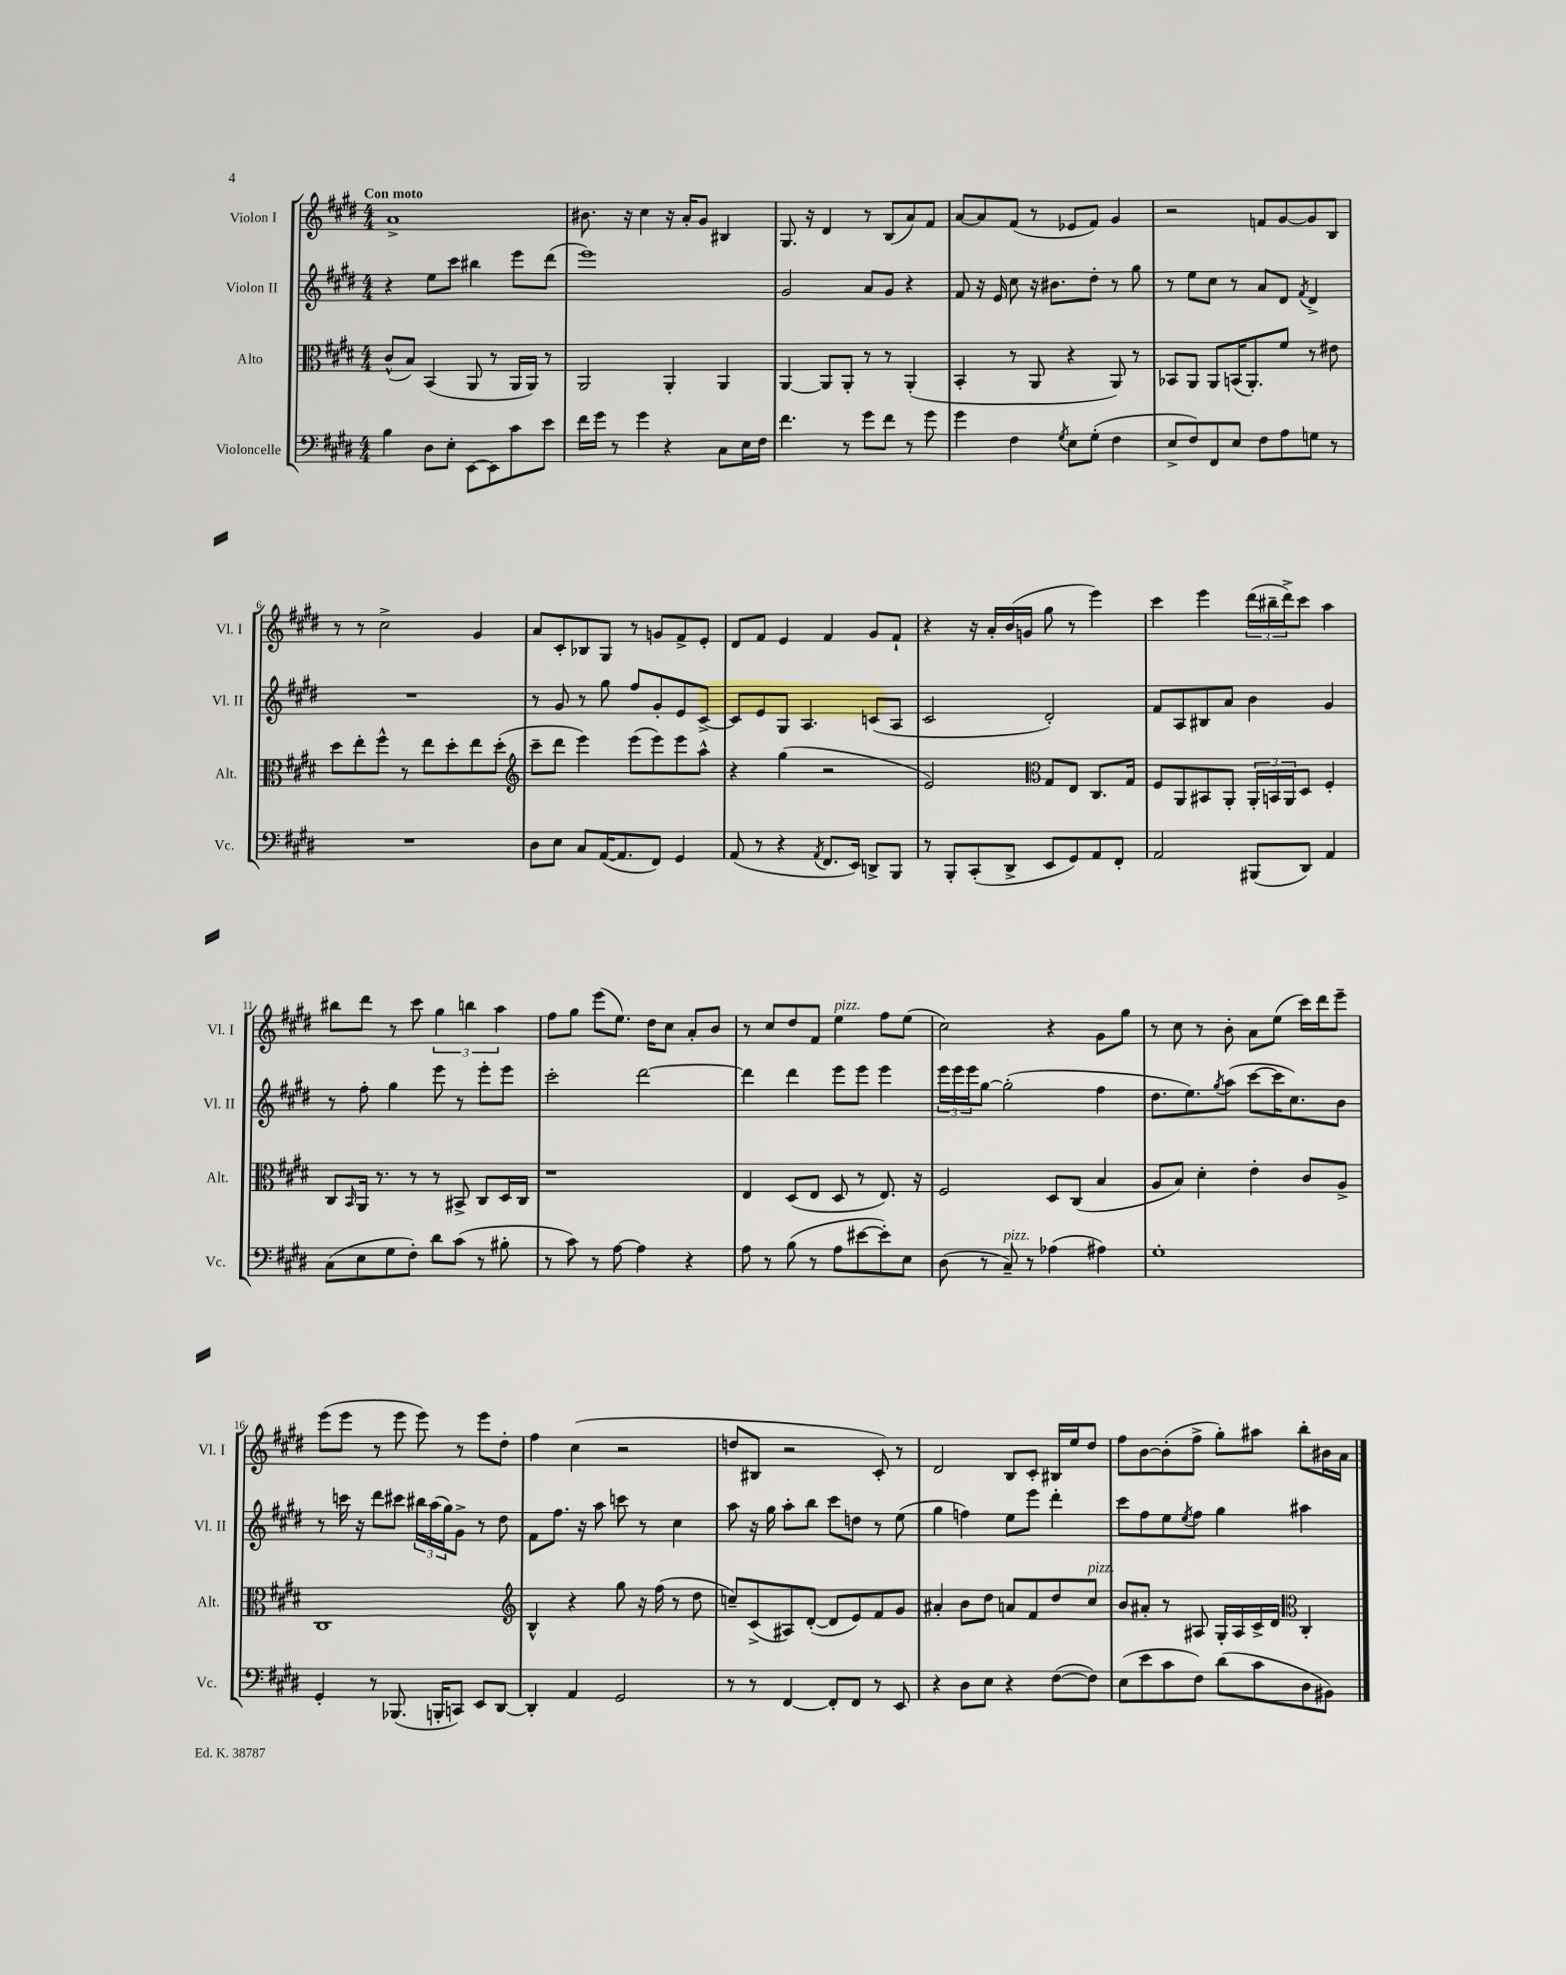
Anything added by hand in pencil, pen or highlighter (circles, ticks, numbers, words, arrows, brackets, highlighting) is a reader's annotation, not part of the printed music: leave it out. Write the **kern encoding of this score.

**kern	**kern	**kern	**kern
*staff4	*staff3	*staff2	*staff1
*clefF4	*clefC3	*clefG2	*clefG2
*k[f#c#g#d#]	*k[f#c#g#d#]	*k[f#c#g#d#]	*k[f#c#g#d#]
*M4/4	*M4/4	*M4/4	*M4/4
4B	(8c#^^	4r	1a^
.	8B)	.	.
8D#	(4BB	8ee	.
8E'	.	8ccc#	.
[8EE	8AA	4bb#	.
8EE]	8r	.	.
8c#	16AA	8eee	.
.	16AA)	.	.
8e	8r	(8ddd#	.
=	=	=	=
16f#	2AA	1eee)	8.b#
16g#	.	.	.
8r	.	.	.
.	.	.	16r
4g#	.	.	4cc#
4r	4AA'	.	16r
.	.	.	16a'
.	.	.	8g#
8C#	4AA	.	4B#
16E	.	.	.
16F#	.	.	.
=	=	=	=
4.f#	[4AA	2g#	8.G#
.	.	.	16r
.	8AA]	.	4d#
8r	8AA'	.	.
8g#	8r	8a	8r
8f#	8r	8g#	(8B
8r	(4AA'	4r	8a)
8g#	.	.	8f#
=	=	=	=
4g#	4BB'	8f#	[8a
.	.	16r	8a]
.	.	16e	.
4F#	8r	8cc#	(8f#
.	8AA	16r	8r
.	.	8.b#	.
8qG#	.	.	.
8E	4r	.	8e-
(8G#'	.	8dd#'	8f#)
4F#	8AA)	8r	4g#
.	8r	8gg#	.
=	=	=	=
8E^	8BB-	8r	2r
8F#)	8AA	8ee	.
8FF#	8AA	8cc#	.
8E	(16BB	8r	.
.	8.AA')	.	.
8F#	.	8a	8f
8A	8f#	8d#	[8g#
.	.	8qf#	.
8G	8r	4d#^	8g#]
8r	8e#	.	8B
=	=	=	=
1r	8dd#	1r	8r
.	8ee'	.	8r
.	8ff#^^	.	2cc#^
.	8r	.	.
.	8ee	.	.
.	8dd#'	.	.
.	8ee	.	4g#
.	(8dd#'	.	.
=	=	=	=
*	*clefG2	*	*
8D#	8ccc#~	8r	8a
8E	8ddd#	8g#	8c#'
8C#	4eee)	8r	8B-
([16AA	.	8gg#	8G#
8.AA]	.	.	.
.	(8eee	8ff#	8r
8FF#)	8eee)	8g#'	8g
4GG#	8eee	8e	8f#^
.	8aa^^	[8c#^	8e'
=	=	=	=
(8AA	4r	8c#]	8d#
8r	.	8e	8f#
4r	(4gg#	8G#	4e
.	.	4.A	.
8qAA	.	.	.
8.FF#	2r	.	4f#
16EE)	.	.	.
8DD^	.	(8c	8g#
8BBB	.	8A	8f#`
=	=	=	=
8r	2e)	2c#	4r
8BBB'	.	.	.
(8CC#'	.	.	16r
.	.	.	16a'
8DD#^	.	.	(16b
.	.	.	16g
*	*clefC3	*	*
8EE	8G#	2d#')	8gg#
8GG#)	8E	.	8r
8AA	8.C#	.	4eee)
8FF#'	.	.	.
.	16G#	.	.
=	=	=	=
2AA	8F#	8f#	4ccc#
.	8AA	8A	.
.	8BB#	8B#	4eee
.	8AA'	8a	.
(8BBB#	24AA'	4b	(24ddd#
.	24BB	.	24bb#~
.	24AA	.	24ddd#^)
8DD#)	8D#	.	8ccc#
4AA	4F#'	4g#	4aa
=	=	=	=
(8C#	8C#	8r	8bb#
.	16qqBB	.	.
8E	16AA	8ff#'	8ddd#
.	8.r	.	.
8G#	.	4gg#	8r
8F#')	8r	.	8ccc#
8d#	8r	8eee	6gg#
(8c#	8BB#^	8r	.
.	.	.	6bb
8r	8C#	8eee'	.
.	.	.	6aa
8B#'	16D#	8eee	.
.	16C#	.	.
=	=	=	=
8r	1r	2ccc#'	8ff#
8c#)	.	.	8gg#
8r	.	.	(8eee
[8A	.	.	8.ee)
4A]	.	[2ddd#	.
.	.	.	16dd#
.	.	.	8cc#
4r	.	.	8a'
.	.	.	8b
=	=	=	=
8A	4E	4ddd#]	8r
8r	.	.	8cc#
(8B	(8D#	4ddd#	8dd#
8r	8E	.	8f#
8A	8D#	8eee	4ee
[8e#	8r	8eee	.
8e#'])	8.E)	4eee	8ff#
8E	.	.	(8ee
.	16r	.	.
=	=	=	=
(8D#	2F#	24eee	2cc#)
.	.	24eee	.
.	.	24eee	.
8r	.	[8gg#	.
8C#~)	.	(2gg#']	.
8r	.	.	.
(4A-	8D#	.	4r
.	(8C#	.	.
4A#)	4B	4ff#	8g#
.	.	.	8gg#
=	=	=	=
1G#'	8A	8.dd#	8r
.	8B)	.	8cc#
.	.	8.ee)	.
.	4d#'	.	8r
.	.	8qgg#	.
.	.	(8aa	8b'
.	4e'	[8ccc#	8a
.	.	16ccc#]	(8ee
.	.	8.cc#)	.
.	8c#	.	16ccc#)
.	.	.	16ddd#
.	8A^	8b	8eee~
=	=	=	=
4GG#'	1C#	8r	(8eee
.	.	16ccc	8eee
.	.	16r	.
8r	.	8ddd#	8r
(8.BBB-	.	8ccc#	8eee
.	.	24bb#	8eee)
.	.	(24aa	.
16BBB'	.	.	.
.	.	24gg#)	.
8CC)	.	8g#^	8r
8EE	.	8r	8eee
[8DD#	.	8dd#	8dd#'
=	=	=	=
*	*clefG2	*	*
4DD#']	4B^^	8f#	4ff#
.	.	8.ff#	.
4AA	4r	.	(4cc#
.	.	16r	.
.	.	8aa	.
2GG#	8gg#	8ccc	2r
.	16r	8r	.
.	(16ff#	.	.
.	8r	4cc#	.
.	8dd#	.	.
=	=	=	=
8r	8cc~)	8aa	8dd
8r	(8c#^	16r	8B#
.	.	16gg#	.
[4FF#	8A#)	8aa'	2r
.	([8d#'	8bb	.
8FF#']	8d#]	8ccc#	.
8FF#	8e)	8dd	.
8r	8f#	8r	8c#')
8EE	8g#	(8ee	8r
=	=	=	=
4r	4a#'	4gg#	2d#
8D#	8b	4ff)	.
8E	8dd#	.	.
4r	8a	8ee	8B
.	8f#	8eee	8c#'
([8F#	8dd#	4ddd#'	16B#
.	.	.	16ee
8F#])	8cc#	.	8dd#
=	=	=	=
(8E	8b	8ccc#	8ff#
8e	8a#'	8ff#	[8b
8c#	8r	8ee	(8b']
.	.	8qee	.
8F#)	8A#	8ff#	8ff#^
(8d#	16G#'	4gg#	8gg#')
.	16A#	.	.
8c#	16c#^	.	8aa#
.	16d#	.	.
*	*clefC3	*	*
8D#	4C#'	4aa#	8bb'
8BB#)	.	.	16b#
.	.	.	16a
==	==	==	==
*-	*-	*-	*-
